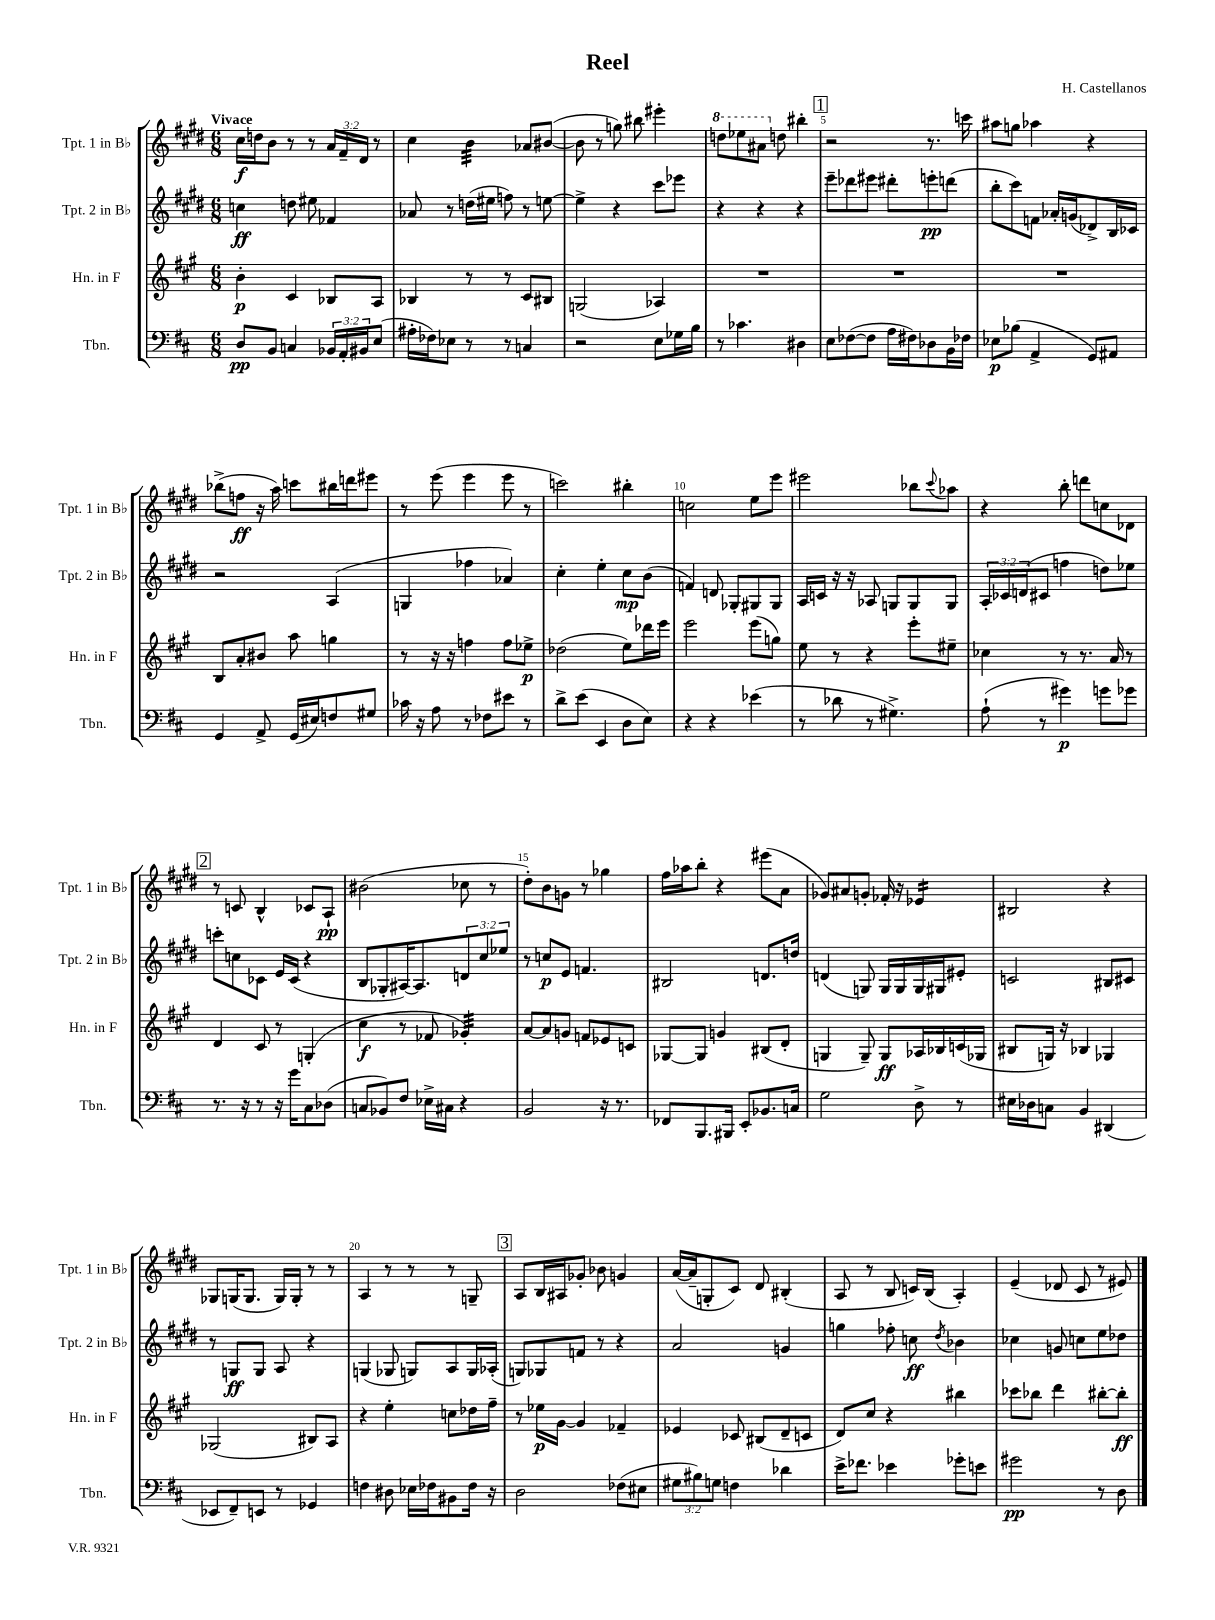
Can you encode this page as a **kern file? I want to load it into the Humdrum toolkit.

**kern	**kern	**kern	**kern
*staff4	*staff3	*staff2	*staff1
*clefF4	*clefG2	*clefG2	*clefG2
*k[f#c#]	*k[f#c#g#]	*k[f#c#g#d#]	*k[f#c#g#d#]
*M6/8	*M6/8	*M6/8	*M6/8
8D	4b'	4cc	16cc#
.	.	.	16dd
8BB	.	.	8b
4C	4c#	8dd	8r
.	.	8ee#	8r
24BB-	8B-	4f-	24a
24AA'	.	.	24f#~
24BB#	.	.	24d#
(8E	8A	.	8r
=	=	=	=
16A#'	4B-	8a-	4cc#
16F-)	.	.	.
8E-	.	8r	.
8r	8r	(16dd	4b
.	.	16ee#	.
8r	8r	8ff)	.
4C	8c#	8r	8a-
.	8B#	[8ee	([8b#
=	=	=	=
2r	(2G	4ee^]	8b#]
.	.	.	8r
.	.	4r	8gg)
.	.	.	8bb#
8E	4A-)	8ccc#	4eee#'
16G-	.	8eee-	.
16B	.	.	.
=	=	=	=
8r	2.r	4r	8ddd
4.c-	.	.	8eee-
.	.	4r	8aa#
.	.	.	8dd
4D#	.	4r	4bb#'
=	=	=	=
8E	2.r	8eee~	2r
([8F-	.	8ddd-	.
8F-]	.	8eee#	.
16A	.	8ddd#'	.
16F#)	.	.	.
8D-	.	8eee'	8.r
16BB	.	(8ddd	.
16F-	.	.	16ccc
=	=	=	=
8E-	2.r	8bb'	8aa#
(8B-	.	8ccc#)	8gg
4AA^	.	8f	4aa-
.	.	16a-'	.
.	.	(16g	.
8GG)	.	8d-^)	4r
8AA#	.	16B	.
.	.	16c-	.
=	=	=	=
4GG	8B	2r	(8bb-^
.	8a'	.	8ff
8AA^	8b#	.	16r
.	.	.	16aa)
(16GG	8aa	.	8ccc
16E#)	.	.	.
8F	4gg	(4A	16bb#
.	.	.	16ddd
8G#	.	.	8eee#
=	=	=	=
16c-	8r	4G	8r
16r	.	.	.
8A	16r	.	(8eee
.	16r	.	.
8r	4ff	4ff-	4eee
8F-	.	.	.
8e#	8ff	4a-)	8eee
8r	8ee-^	.	8r
=	=	=	=
8d^	(2dd-	4cc#'	2ccc)
(8e	.	.	.
4EE	.	4ee'	.
8D	8ee)	8cc#	4bb#'
8E)	16ddd-	(8b	.
.	16eee	.	.
=	=	=	=
4r	2eee	4f)	2cc
4r	.	8d	.
.	.	8G-'	.
(4e-	(8eee	8G#	8ee
.	8gg)	8G#	8eee
=	=	=	=
8r	8ee	16A	2eee#
.	.	16c	.
8d-	8r	16r	.
.	.	16r	.
8r	4r	8A-	.
4.G#^)	.	8G	.
.	8eee'	8G	8bb-
.	.	.	8qqccc#
.	8ee#~	8G	8aa-
=	=	=	=
(8A`	4cc-	24A'	4r
.	.	24c-	.
.	.	(24d	.
8r	.	8c#	.
4g#)	8r	4ff	8bb'
.	8.r	.	8ddd
8g	.	8dd)	8cc
.	16a	.	.
8g-	8r	8ee-	8d-
=	=	=	=
8.r	4d	8ccc'	8r
.	.	8cc	8c
16r	.	.	.
8r	8c#	8c-	4B^^
16r	8r	16e	.
16g	.	(16c-	.
8C#	(4G'	4r	8c-
(8D-	.	.	8A`
=	=	=	=
8C	4cc#	8B	(2b#
8BB-)	.	8G-'	.
8F#	8r	[16A#)	.
.	.	8.A#]	.
16E-^	8f-	.	.
16C#	.	.	.
4r	4g-')	12d	8cc-
.	.	12cc#	.
.	.	.	8r
.	.	12ee-	.
=	=	=	=
2BB	[8a	8r	8dd#')
.	8a]	8cc	8b
.	8g	8e	8g
.	8f	4.f	8r
16r	8e-	.	4gg-
8.r	.	.	.
.	8c	.	.
=	=	=	=
8FF-	[8G-	2B#	16ff#
.	.	.	16aa-
8.BBB	8G-]	.	8bb'
.	4g	.	4r
16BBB#	.	.	.
8EE'	.	.	.
8.BB-	(8B#	8.d	(8eee#
.	8d'	.	8a
16C	.	16dd	.
=	=	=	=
2G	4G	(4d	8g-)
.	.	.	8a#
.	8G~)	8G)	8g'
.	8G	16G	16f-'
.	.	16G	16r
8D^	16A-	16G	4e-
.	16B-	16G#	.
8r	(16c	8e#'	.
.	16G-	.	.
=	=	=	=
16E#	8B#	2c	2B#
16D-	.	.	.
8C	16G)	.	.
.	16r	.	.
4BB	4B-	.	.
(4DD#	4G-	8B#	4r
.	.	8c#	.
=	=	=	=
8EE-	(2G-	8r	8G-
8FF#~)	.	8G	(16G
.	.	.	8.G
8EE	.	8G	.
8r	.	8A	16G)
.	.	.	16G'
4GG-	8B#)	4r	8r
.	8A	.	8r
=	=	=	=
4F	4r	(4G	4A
8D#	4ee'	8G-	8r
16E-	.	8G)	8r
16F-	.	.	.
8BB#	8cc	8A	8r
16F-	16dd-	16G	8G~
16r	16ff#~	(16A-'	.
=	=	=	=
2D	8r	8G)	8A
.	16ee-	8G-	16B
.	[16g#	.	16A#
.	4g#]	8f	8g-'
.	.	8r	8b-
(8F-	4f-~	4r	4g
8E#	.	.	.
=	=	=	=
12G#	4e-	2a	([16a
.	.	.	16a~]
12B#)	.	.	.
.	.	.	8G'
12G	.	.	.
4F	8c-	.	8c#)
.	(8B#	.	8d#
4d-	8d~	4g	(4B#'
.	8c	.	.
=	=	=	=
16e^	8d)	4gg	8A
8.f-	.	.	.
.	8cc#	.	8r
4e-	4r	8ff-'	8B
.	.	8cc	16c)
.	.	.	(16B
.	.	8qdd#	.
8g-'	4bb#	4b-	4A')
8e	.	.	.
=	=	=	=
2g#	8ccc-	4cc-	(4e~
.	8bb-	.	.
.	4ddd	8g	8d-
.	.	8cc	8c#
8r	[8bb#'	8ee	8r
8D	8bb#']	8dd-	8e#)
==	==	==	==
*-	*-	*-	*-
